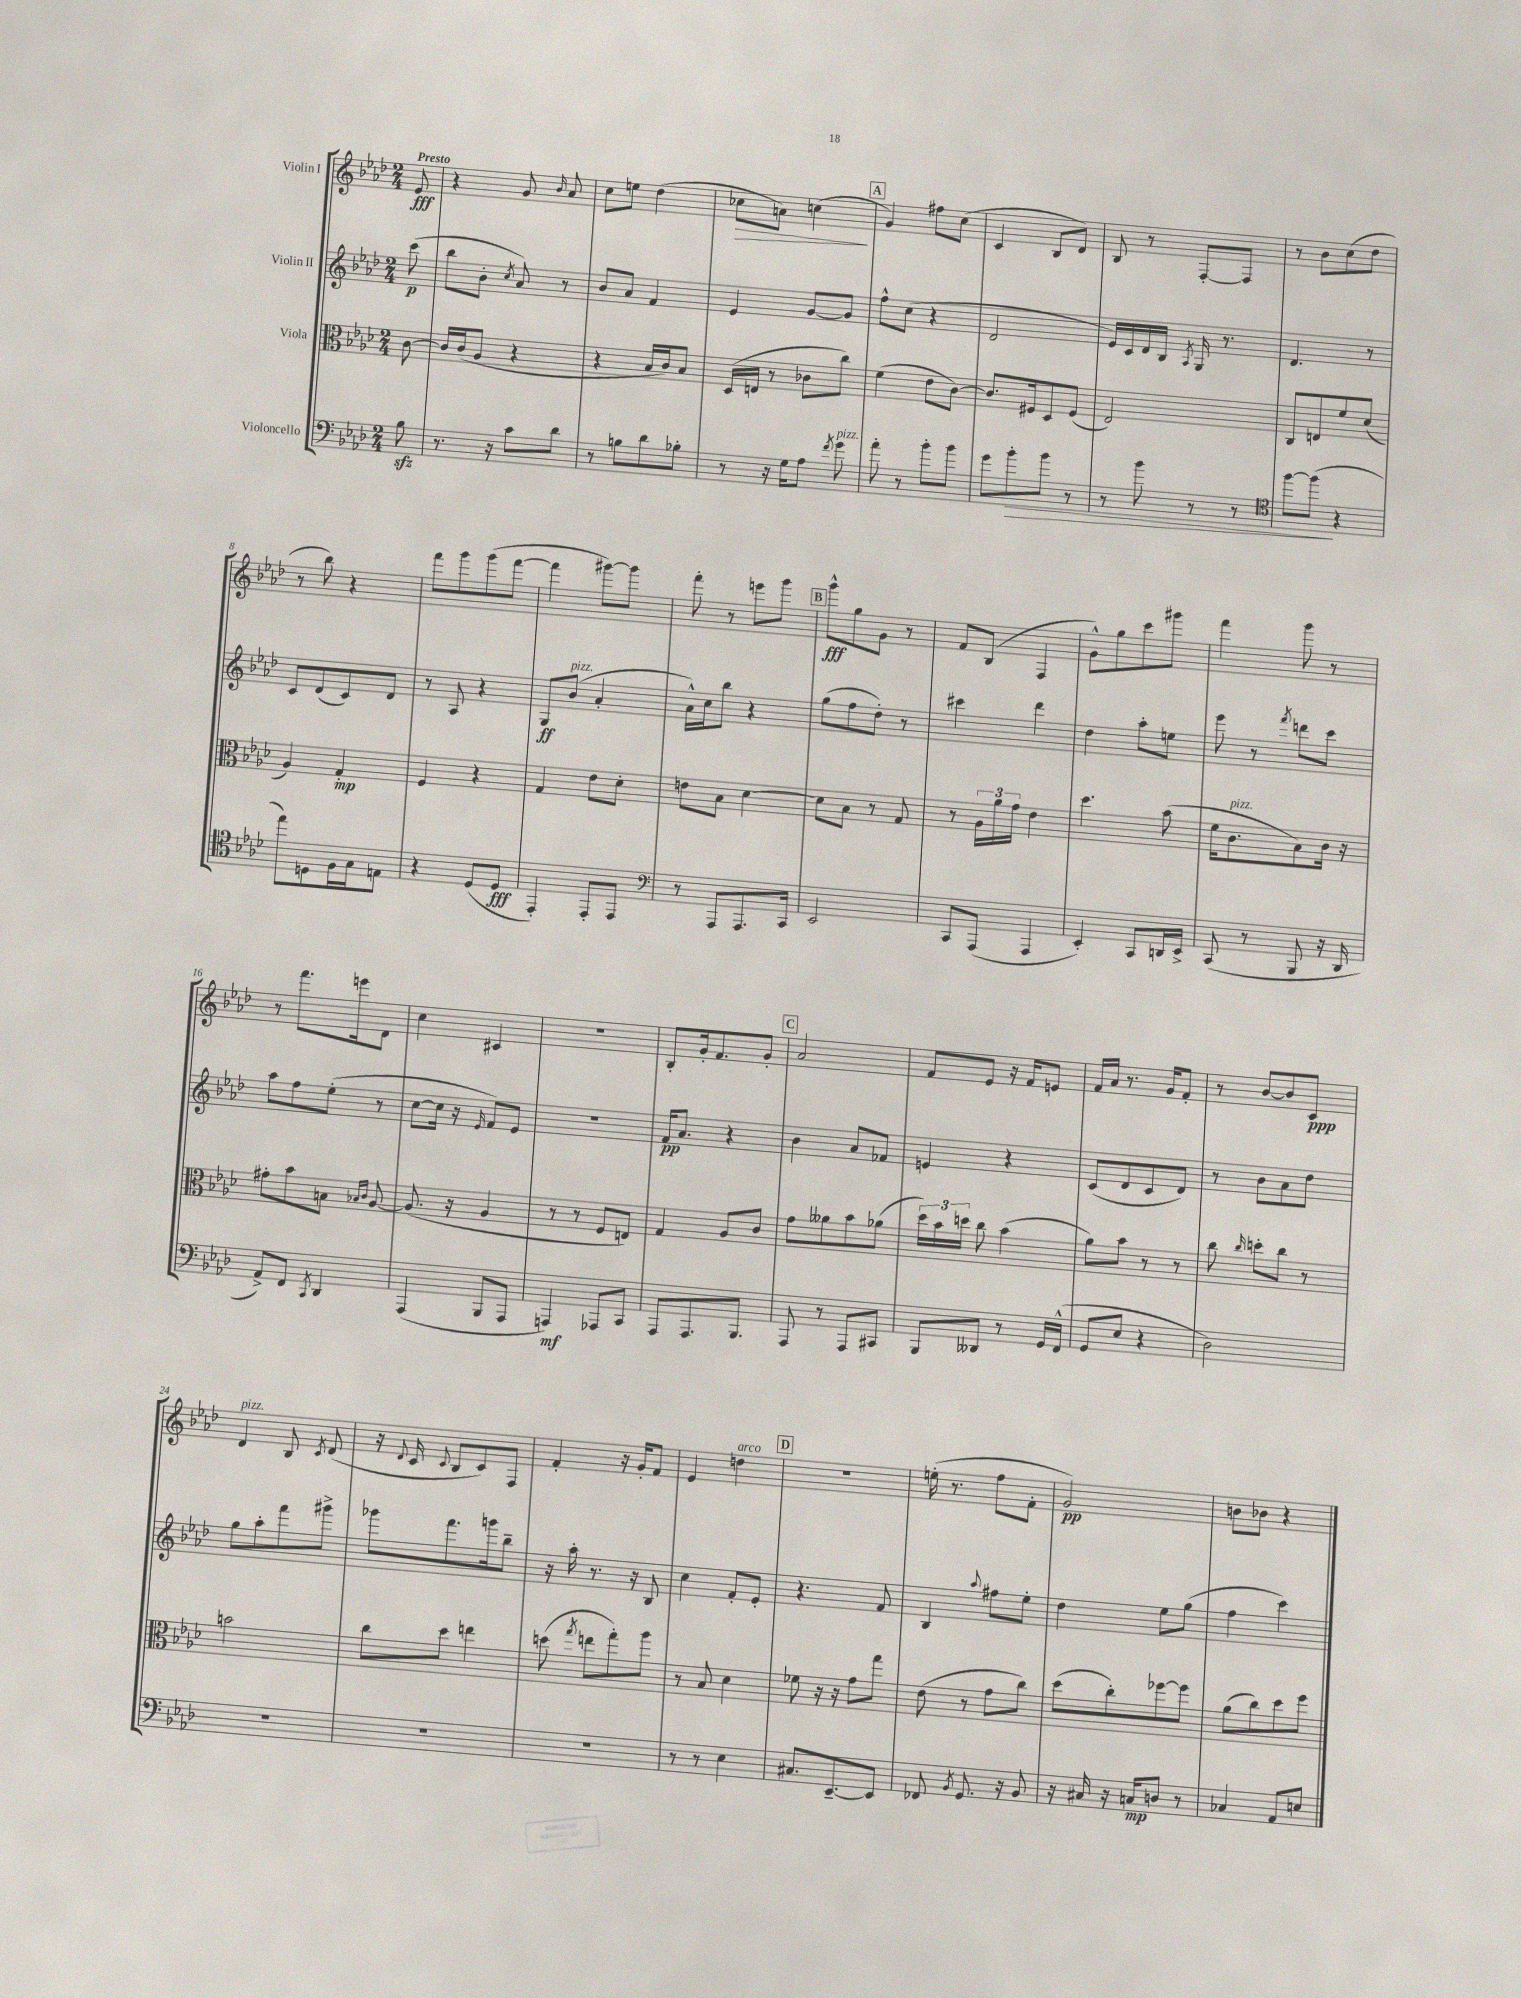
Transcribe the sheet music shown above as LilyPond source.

<<
\new StaffGroup <<
\new Staff = "s0" \with { instrumentName = "Violin I" } {
    \clef treble \key aes \major \numericTimeSignature \time 2/4 \partial 8 \tempo "Presto"
    \autoBeamOff ees'8\fff |
    r4 g'8 \grace { bes'16 } aes'8 |
    c''8[ e''8] des''4( |
    ces''8[\> a'8]) c''4\!( |
    \mark \markup { \box "A" } g'4) fis''8[ c''8]( |
    c'4 bes8[ des'8]) |
    bes8 r8 f8[~-. f8] |
    r8 bes'8[ c''8( des''8] |
    r8 bes''8) r4 |
    f'''8[ g'''8 g'''8( f'''8]~ |
    f'''4 gis'''8[~) gis'''8] |
    f'''8-. r8 e'''8[ g'''8] |
    \mark \markup { \box "B" } g'''8[-^\fff g''8 g'8] r8 |
    f'8[ bes8]( f4 |
    g'8[-^) g''8 c'''8 gis'''8] |
    f'''4 g'''8 r8 |
    r8 f'''8.[ e'''16 des'8] |
    c''4 cis'4 |
    R2 |
    bes8[-. g'16-. f'8. g'8]-. |
    \mark \markup { \box "C" } aes'2 |
    f'8[ ees'8] r16 f'16[ e'8] |
    f'16[ aes'16] r8. g'16[ f'8]-. |
    r8 bes'8[~ bes'8 c'8]\ppp |
    des'4^\markup { \italic "pizz." } bes8 \acciaccatura { c'8 } des'8( |
    r16 \appoggiatura { des'8 } c'16 \appoggiatura { c'8 } bes8[ c'8) f8] |
    f'4-. r16 g'16[-. f'8] |
    ees'4 d''4^\markup { \italic "arco" } |
    \mark \markup { \box "D" } r2 |
    e''16-.( r8. f''8[ f'8]-. |
    g'2\pp) |
    b'8[ bes'8] r4 \bar "|." |
}
\new Staff = "s1" \with { instrumentName = "Violin II" } {
    \clef treble \key aes \major \numericTimeSignature \time 2/4 \partial 8
    \autoBeamOff c'''8\p( |
    bes''8[ bes'8]-. \acciaccatura { c''8 } aes'8) r8 |
    bes'8[ aes'8] f'4 |
    ees'4 g'8[~ g'8] |
    \mark \markup { \box "A" } f''8[-^ c''8]( r4 |
    des'2 |
    ees'16[) c'16 des'16 bes16] \acciaccatura { aes8 } g16 r8. |
    des'4. r8 |
    c'8[ des'8( c'8) des'8] |
    r8 aes8 r4 |
    g8[\ff bes'8]^\markup { \italic "pizz." }( aes'4-. |
    aes'16[-^) c''16 bes''8] r4 |
    \mark \markup { \box "B" } g''8[( f''8 des''8]-.) r8 |
    cis'''4 des'''4 |
    des''4 aes''8[-. e''8] |
    ees'''8 r8 \acciaccatura { f'''8 } d'''8[ c'''8] |
    aes''8[ f''8 ees''8]-.( r8 |
    c''8[~ c''16] r16 \grace { ees'16 } f'8[) ees'8] |
    R2 |
    f'16[\pp aes'8.] r4 |
    \mark \markup { \box "C" } bes'4 aes'8[ fes'8] |
    e'4 r4 |
    c'8[( des'8 c'8 des'8]) |
    r8 bes'8[ aes'8 des''8] |
    g''8[ aes''8-. f'''8 gis'''8]-> |
    ges'''8[ f'''8. g'''16 bes''8]-- |
    r16 aes''16-. r8. r16 bes8 |
    c''4 f'8[-. ees'8]-. |
    \mark \markup { \box "D" } r4. f'8 |
    bes4 \appoggiatura { aes''8 } fis''8[ ees''8]-. |
    des''4 ees''8[ g''8]( |
    f''4 c'''4) \bar "|." |
}
\new Staff = "s2" \with { instrumentName = "Viola" } {
    \clef alto \key aes \major \numericTimeSignature \time 2/4 \partial 8
    \autoBeamOff c'8~ |
    c'16[ c'16( aes8] r4 |
    r4 bes16[ c'16) bes8] |
    des16[( e16] r8 ces'8[ c''8]) |
    \mark \markup { \box "A" } f'4( ees'8[ c'8]~) |
    c'8.[ fis16 des8 fis8]( |
    ees2) |
    c8[ e8 f'8 des'8]( |
    aes4) g4-.\mp |
    f4 r4 |
    g4 ees'8[ des'8]-. |
    e'8[ bes8] des'4~ |
    \mark \markup { \box "B" } des'8[ bes8] r8 g8 |
    r8 \tuplet 3/2 { aes16[ aes'16 g'16] } ees'4 |
    des''4. bes'8( |
    f'16[ c'8.^\markup { \italic "pizz." } bes8) c'16] r16 |
    gis'8[-. bes'8 b8] \grace { bes16[ c'16] } aes8~ |
    aes8.( r16 aes4 |
    r8 r8 f8[ e8]) |
    g4 aes8[ c'8] |
    \mark \markup { \box "C" } g'8[ aeses'8 bes'8 aes'8]( |
    \tuplet 3/2 { des''16[) bes'16 d''16] } c''8 bes'4( |
    aes'8[) bes'8] r8 r8 |
    c''8 \grace { c''16 } d''8[-. c''8] r8 |
    b'2 |
    c''8[ des''8] e''4 |
    d''8( \acciaccatura { g''8 } e''8[ g''8-.) aes''8] |
    r8 bes8 des'4 |
    \mark \markup { \box "D" } fes'8 r16 r16 g'8[ g''8] |
    ees'8( r8 g'8[ c''8]) |
    des''8[( c''8-.) fes''8~ fes''8] |
    aes'8[( c''8) des''8 f''8] \bar "|." |
}
\new Staff = "s3" \with { instrumentName = "Violoncello" } {
    \clef bass \key aes \major \numericTimeSignature \time 2/4 \partial 8
    \autoBeamOff bes8\sfz |
    r8. r16 c'8[ des'8] |
    r8 b8[ des'8 bes8]-. |
    r8 r16 g16[ aes8] \acciaccatura { f'8 } g'8^\markup { \italic "pizz." } |
    \mark \markup { \box "A" } aes'8-. r8 bes'8[-. bes'8] |
    g'8[ bes'8-.\> bes'8] r8 |
    r8 bes'8 r8 r8 |
    \clef tenor f''8[~ f''8]\!( r4 |
    ees''8[) d8 f16 g16 e8] |
    r4 des8[( des8]\fff |
    ees,4-.) ees,8[-. ees,8] |
    \clef bass r8 aes,,8[ aes,,8. c,16] |
    \mark \markup { \box "B" } ees,2 |
    c,8[ aes,,8]( aes,,4 |
    ees,4-.) c,8[ d,16 ees,16]-> |
    c,8( r8 bes,,8 r16 des,16 |
    aes,8[->) f,8] \acciaccatura { c,8 } des,4 |
    aes,,4( bes,,8[ aes,,8] |
    a,,4\mf) aes,,8[ c,8] |
    aes,,8[ aes,,8. bes,,8.] |
    \mark \markup { \box "C" } aes,,8 r8 aes,,8[ cis,8] |
    bes,,8[ deses,8] r8 g,16[ f,16]-^( |
    g,8[ ees8] r4 |
    des2) |
    R2 |
    R2 |
    R2 |
    r8 r8 ees4 |
    \mark \markup { \box "D" } cis8.[ ees,8.~-- ees,8] |
    fes,8 \acciaccatura { bes,8 } g,8. r16 bes,8 |
    r16 cis16 r16 c16[\mp d8] r8 |
    ces4 aes,8[ e8] \bar "|." |
}
>>
>>
